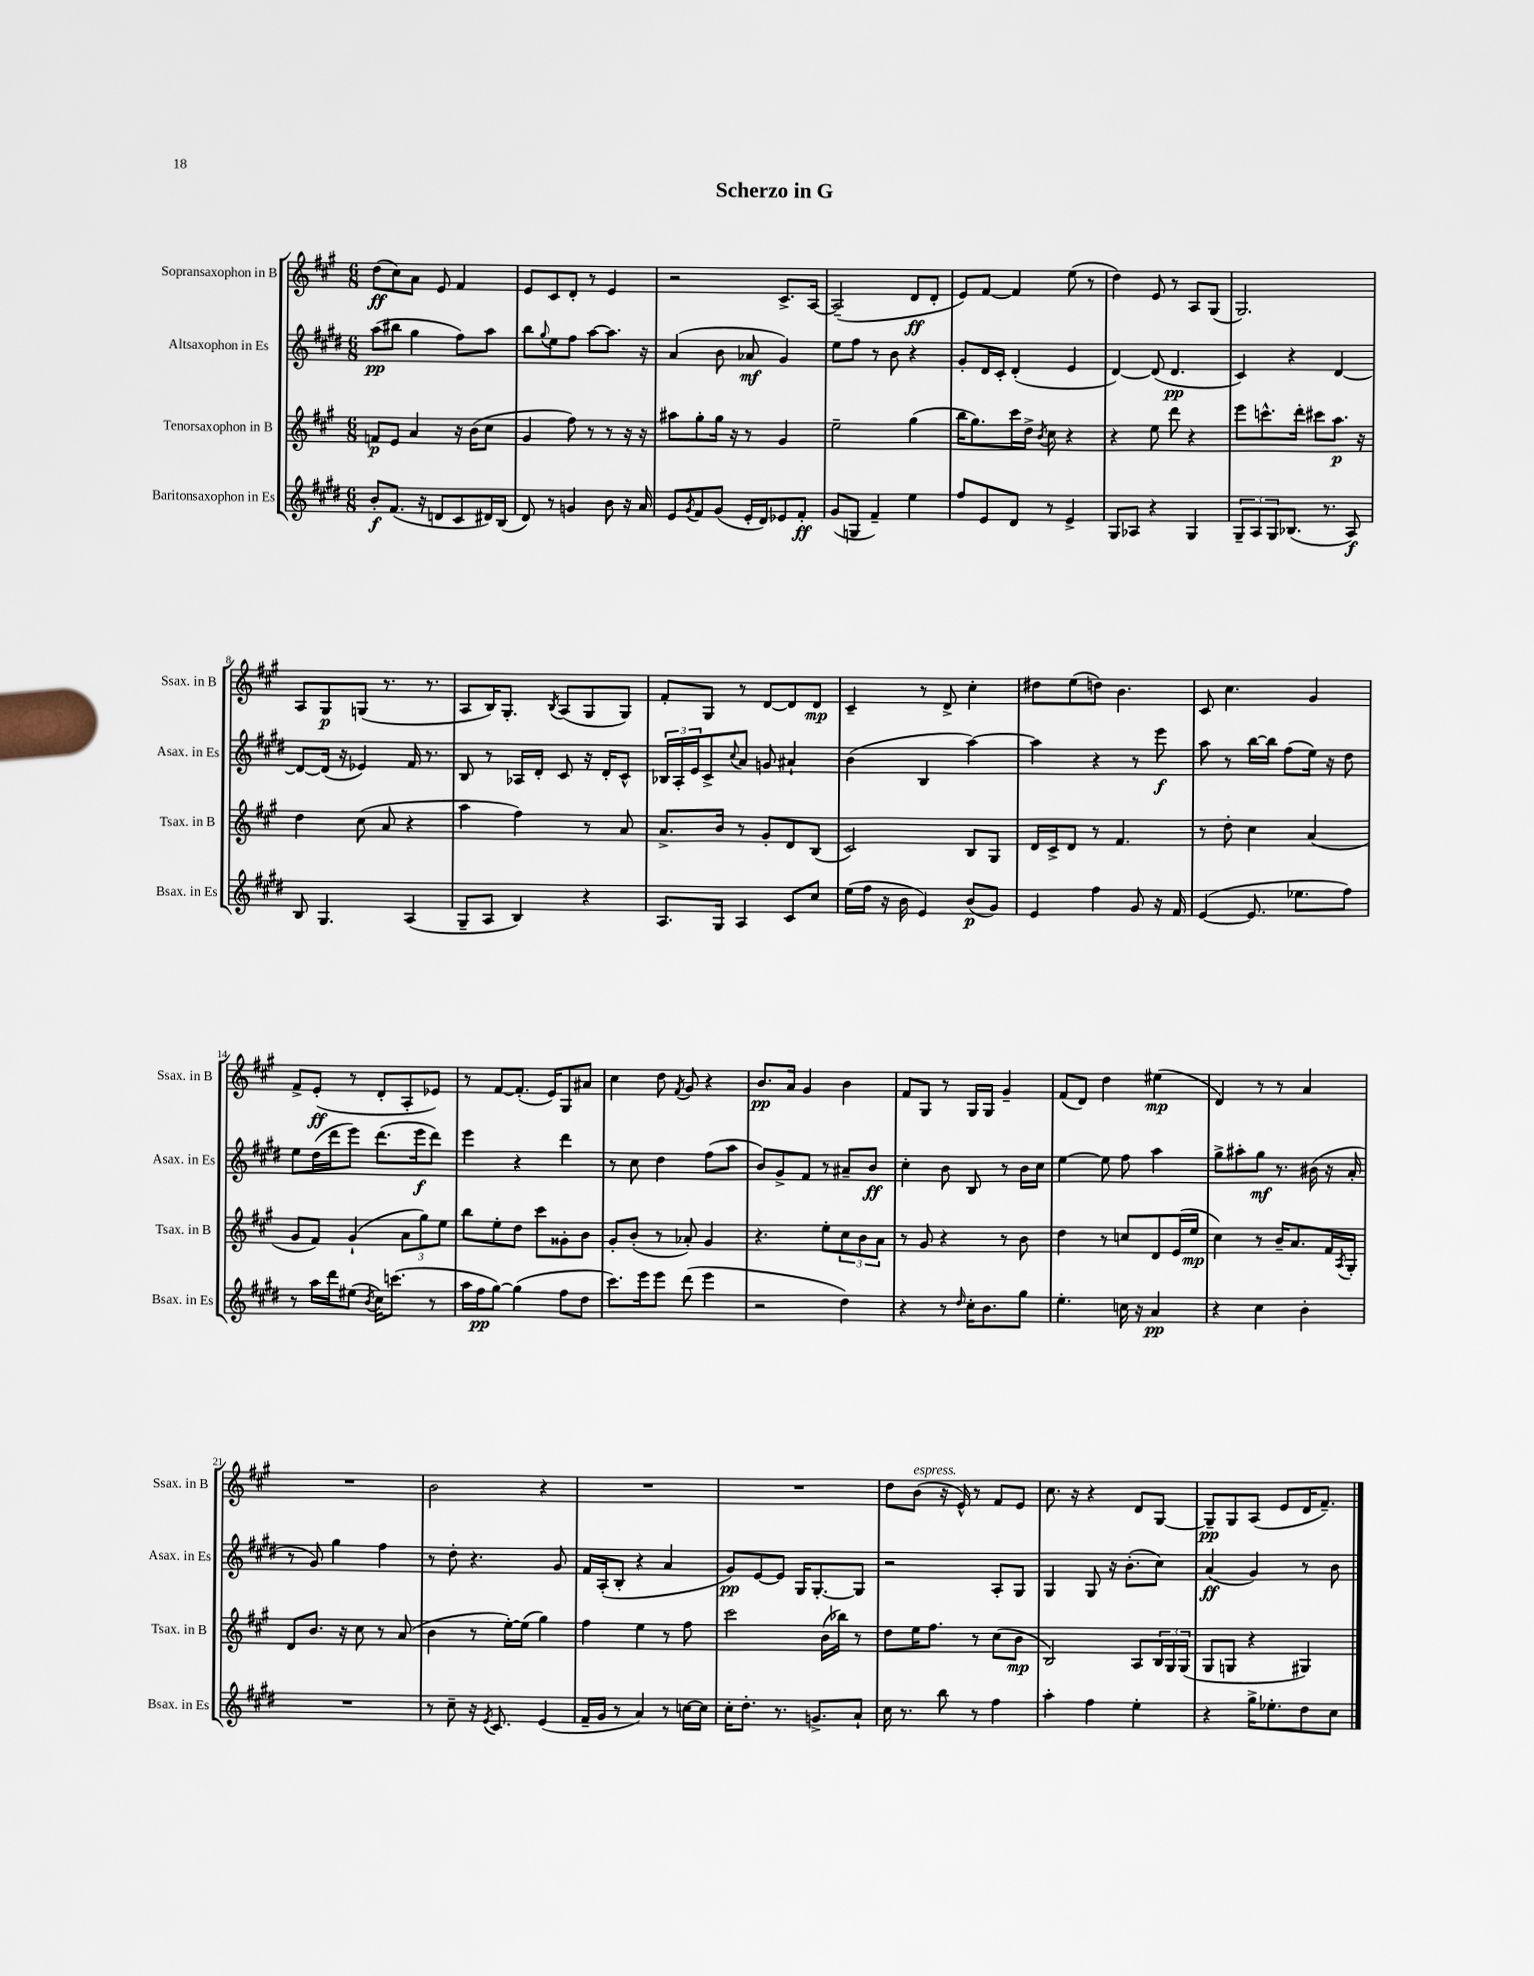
\header { title = "Scherzo in G" }
<<
\new StaffGroup <<
\new Staff = "s0" \with { instrumentName = "Sopransaxophon in B" shortInstrumentName = "Ssax. in B" } {
    \clef treble \key a \major \numericTimeSignature \time 6/8
    d''8\ff( cis''8) a'8 e'8 fis'4 |
    e'8 cis'8 d'8-. r8 e'4 |
    r2 cis'8.-> a16~ |
    a2--( d'8\ff d'8-. |
    e'8) fis'8~ fis'4 e''8( r8 |
    d''4) e'8 r8 a8 gis8( |
    gis2.) |
    a8 gis8\p g8( r8. r8. |
    a8 b16) gis8.-. \acciaccatura { b8 } a8( gis8 gis8) |
    fis'8-. gis8 r8 d'8~ d'8 d'8\mp |
    cis'4-- r8 d'8-> cis''4-. |
    dis''8 e''8( d''8) b'4. |
    cis'8 cis''4. gis'4 |
    fis'8-> e'8-.\ff( r8 d'8-. a8-. ees'8) |
    r8 fis'8~ fis'8.-.( e'16) gis8 ais'8 |
    cis''4 d''8 \acciaccatura { fis'8 } gis'8 r4 |
    b'8.\pp a'16 gis'4 b'4 |
    fis'8 gis8 r8 gis16 gis16 gis'4-- |
    fis'8( d'8) d''4 eis''4\mp( |
    d'4) r8 r8 a'4 |
    R2. |
    b'2 r4 |
    R2. |
    R2. |
    d''8 b'8^\markup { \italic "espress." }( r16 e'16-^) r8 fis'8 e'8 |
    cis''8. r16 r4 d'8 gis8~ |
    gis8--\pp gis8 a8( e'8 d'16 fis'8.--) \bar "|." |
}
\new Staff = "s1" \with { instrumentName = "Altsaxophon in Es" shortInstrumentName = "Asax. in Es" } {
    \clef treble \key e \major \numericTimeSignature \time 6/8
    a''8\pp( bis''8 gis''4 fis''8) a''8 |
    b''8 \appoggiatura { gis''8 } e''8 fis''8 a''8~ a''8. r16 |
    a'4( b'8 aes'8\mf gis'4) |
    e''8 fis''8 r8 b'8 r4 |
    gis'8-. dis'16 cis'16-. dis'4-.( e'4 |
    dis'4~) dis'8( dis'4.\pp |
    cis'4) r4 dis'4~ |
    dis'8~ dis'16( r16 ees'4) fis'16 r8. |
    b8 r8 aes16 dis'16-. cis'8 r16 dis'16-. cis'8-^ |
    \tuplet 3/2 { bes16 a16-. e'16 } cis'8-> \appoggiatura { cis''8 } a'8 g'8 ais'4-! |
    b'4( b4 a''4~) |
    a''4 r4 r8 e'''8\f |
    a''8 r8 b''16~ b''16 fis''8( e''16) r16 dis''8 |
    e''8 dis''16( dis'''16 e'''8) dis'''8.( e'''16\f dis'''8) |
    e'''4 r4 dis'''4 |
    r8 cis''8 dis''4 fis''8( a''8 |
    b'8) gis'8-> fis'8 r8 ais'8-- b'8\ff |
    cis''4-. b'8 b8 r8 b'16 cis''16 |
    e''4~ e''8 fis''8 a''4 |
    gis''8-> ais''8-. gis''8\mf r8. bis'16( r16 a'16-. |
    r8 gis'8) gis''4 fis''4 |
    r8 dis''8-. r4. gis'8 |
    fis'16 a16-.( b8-. r4 a'4 |
    gis'8\pp) e'8~ e'8 gis16 gis8.~-. gis8 |
    r2 a8-. gis8 |
    gis4 gis8 r16 b'8.-.( cis''8) |
    a'4\ff( gis'4) r8 b'8 \bar "|." |
}
\new Staff = "s2" \with { instrumentName = "Tenorsaxophon in B" shortInstrumentName = "Tsax. in B" } {
    \clef treble \key a \major \numericTimeSignature \time 6/8
    f'8\p e'8 a'4 r16 b'16( cis''8 |
    gis'4 fis''8) r8 r8 r16 r16 |
    ais''8 gis''8-. gis''16 r16 r8 gis'4 |
    e''2-- gis''4( |
    b''16 gis''8.) cis'''16 d''16-> \acciaccatura { b'8 } cis''8 r4 |
    r4 e''8 d'''8 r4 |
    e'''8 c'''8.-^ d'''16-. cis'''8 a''8.\p r16 |
    d''4 cis''8( a'8 r4 |
    a''4 fis''4) r8 a'8 |
    a'8.-> b'16 r8 gis'8-. d'8 b8( |
    cis'2) b8 gis8 |
    d'16 cis'16-> d'8 r8 fis'4. |
    r8 d''8-. cis''4 a'4( |
    gis'8 fis'8) gis'4-!( \tuplet 3/2 { a'8 gis''8) e''8 } |
    b''8 e''8-. d''8 cis'''8 gisis'8-. b'8 |
    gis'8-. b'8-.( r8 aes'8-.) gis'4 |
    r4. e''8-. \tuplet 3/2 { cis''8 b'8 a'8 } |
    r8 gis'8 r4 r8 b'8 |
    d''4 r8 c''8 d'8 e'16( e''16\mp |
    cis''4) r8 b'16-- a'8. fis'16 \acciaccatura { a8 } gis16-. |
    d'8 b'8. r16 cis''8 r8 a'8( |
    b'4 r8 e''16~-.) e''16( gis''4) |
    fis''4 e''4 r8 fis''8 |
    cis'''2 b'16( bes''16) r8 |
    d''8 e''16 fis''8. r8 cis''8( b'8\mp |
    b2) a8 \tuplet 3/2 { b16 gis16 gis16( } |
    gis8 g8 r4 gis4) \bar "|." |
}
\new Staff = "s3" \with { instrumentName = "Baritonsaxophon in Es" shortInstrumentName = "Bsax. in Es" } {
    \clef treble \key e \major \numericTimeSignature \time 6/8
    b'8-.\f fis'8.( r16 d'8 cis'8 dis'16) b16( |
    dis'8) r8 g'4 b'8 r16 a'16 |
    e'8 \acciaccatura { gis'8 } fis'8 gis'8( e'16-. dis'16) ees'8 fis'8-.\ff |
    gis'8( g8 fis'4--) e''4 |
    fis''8 e'8 dis'8 r8 e'4-> |
    gis8 aes8 r4 gis4 |
    \tuplet 3/2 { gis8-- a8 gis8 } bes8.( r8. a8\f) |
    b8 gis4. a4( |
    gis8-- a8 b4) r4 |
    a8. gis16 a4 cis'8 cis''8 |
    e''16( fis''16 r16 b'16 e'4) b'8\p( gis'8) |
    e'4 fis''4 gis'8 r16 fis'16 |
    e'4~( e'8. ees''8. fis''8) |
    r8 a''16 dis'''16 eis''8( \acciaccatura { b'8 } cis''16) c'''8.( r8 |
    a''16 fis''16\pp gis''8~) gis''4( fis''8 dis''8 |
    cis'''8.) e'''16 e'''8 dis'''8( e'''4 |
    r2 dis''4) |
    r4 r8 \grace { dis''16 } cis''16-. b'8. gis''8 |
    e''4.-. c''16 r16 a'4\pp |
    r4 cis''4 b'4-. |
    R2. |
    r8 cis''8-- r16 \acciaccatura { e'8 } cis'8. e'4( |
    fis'16-- gis'16 r8 a'4) r8 c''16~ c''16 |
    cis''16-. dis''8.-. r8. g'8.-> a'8-! |
    cis''16 r8. b''8 r8 fis''4 |
    a''4-. fis''4 e''4-. |
    r4 gis''16-> ees''8.-. dis''8 cis''8 \bar "|." |
}
>>
>>
